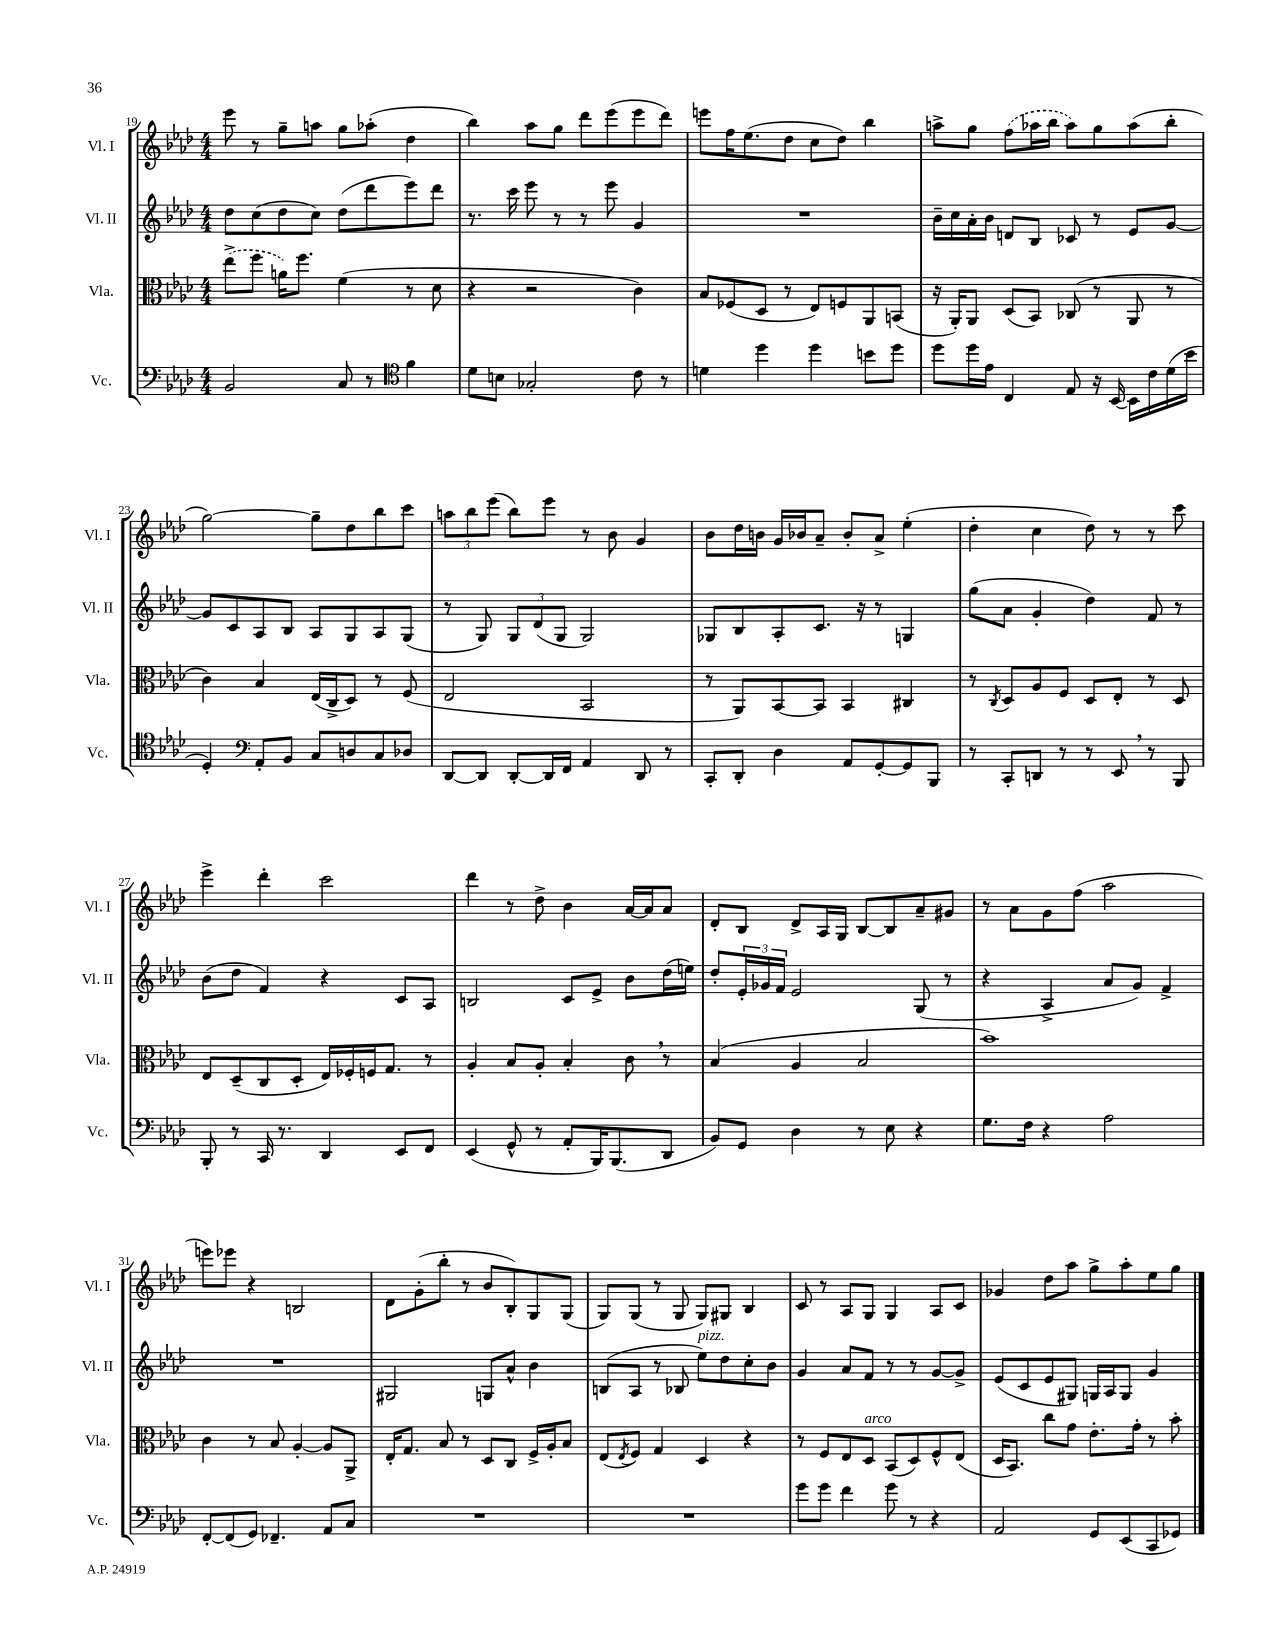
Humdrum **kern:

**kern	**kern	**kern	**kern
*staff4	*staff3	*staff2	*staff1
*clefF4	*clefC3	*clefG2	*clefG2
*k[b-e-a-d-]	*k[b-e-a-d-]	*k[b-e-a-d-]	*k[b-e-a-d-]
*M4/4	*M4/4	*M4/4	*M4/4
2BB-	(8ee-^	8dd-	8eee-
.	8ff	(8cc	8r
.	16a)	8dd-	8gg~
.	8.ff	.	.
.	.	8cc)	8aa
8C	(4f	(8dd-	8gg
8r	.	8ddd-	(8aa-'
*clefC4	*	*	*
4f	8r	8eee-)	4dd-
.	8d-	8ddd-	.
=	=	=	=
8d-	4r	8.r	4bb-)
8B	.	.	.
.	.	16ccc	.
2G-'	2r	8eee-	8aa-
.	.	8r	8gg
.	.	8r	8ddd-
.	.	8eee-	(8eee-
8c	4c)	4g	8eee-
8r	.	.	8ddd-)
=	=	=	=
4d	8B-	1r	8eee
.	(8F-	.	16ff
.	.	.	(8.ee-
4dd-	8D-	.	.
.	8r	.	8dd-
4dd-	8E-)	.	8cc
.	8F	.	8dd-)
8b	8AA-	.	4bb-
8dd-	(8BB	.	.
=	=	=	=
8dd-	16r	16b-~	8aa^
.	16AA-')	16cc	.
16dd-	8AA-	16a-'	8gg
16e-	.	16b-	.
4C	(8D-	8d	(8ff
.	8BB-)	8B-	16aa-
.	.	.	16bb-
8E-	(8C-	8c-	8aa-)
16r	8r	8r	8gg
[16BB-	.	.	.
16BB-]	8AA-	8e-	(8aa-
16c	.	.	.
(16d-	8r	[8g	8bb-'
16b-	.	.	.
=	=	=	=
4D-')	4c)	8g]	[2gg)
.	.	8c	.
*clefF4	*	*	*
8AA-'	4B-	8A-	.
8BB-	.	8B-	.
8C	(16E-	8A-	8gg~]
.	16C^	.	.
8D	8D-)	8G	8dd-
8C	8r	8A-	8bb-
8D-	(8F	(8G	8ccc
=	=	=	=
[8DD-	2E-	8r	12aa
.	.	.	12bb-
8DD-]	.	8G)	.
.	.	.	(12eee-
[8DD-'	.	12G	8bb-)
.	.	(12d-	.
16DD-]	.	.	8eee-
.	.	12G	.
16FF	.	.	.
4AA-	2BB-	2G)	8r
.	.	.	8b-
8DD-	.	.	4g
8r	.	.	.
=	=	=	=
8CC'	8r	8G-	8b-
8DD-'	8AA-)	8B-	16dd-
.	.	.	16b
4D-	[8BB-	8A-'	16g
.	.	.	16b-
.	8BB-]	8.c	8a-~
8AA-	4BB-	.	8b-'
.	.	16r	.
[8GG'	.	8r	8a-^
8GG]	4C#	4G	(4ee-'
8BBB-	.	.	.
=	=	=	=
8r	8r	(8gg	4dd-'
.	8qC	.	.
8CC'	8D-	8a-	.
8DD	8A-	4g'	4cc
8r	8F	.	.
8r	8D-	4dd-)	8dd-)
8EE-	8E-'	.	8r
8r	8r	8f	8r
8BBB-	8D-	8r	8ccc
=	=	=	=
8BBB-'	8E-	(8b-	4eee-^
8r	(8D-~	8dd-	.
16CC	8C	4f)	4ddd-'
8.r	.	.	.
.	8D-'	.	.
4DD-	16E-)	4r	2ccc
.	16F-'	.	.
.	16F	.	.
.	8.G	.	.
8EE-	.	8c	.
8FF	8r	8A-	.
=	=	=	=
(4EE-	4A-'	2B	4ddd-
8GG^^	8B-	.	8r
8r	8A-'	.	8dd-^
8AA-'	4B-'	8c	4b-
16BBB-)	.	8e-^	.
(8.BBB-	.	.	.
.	8c	8b-	[16a-
.	.	.	16a-]
8DD-	8r	(16dd-	8a-
.	.	16ee)	.
=	=	=	=
8BB-)	(4B-	8dd-'	8d-'
8GG	.	24e-'	8B-
.	.	24g-	.
.	.	24f	.
4D-	4A-	2e-	8d-^
.	.	.	16A-
.	.	.	16G
8r	2B-	.	[8B-
8E-	.	.	8B-]
4r	.	(8G	8a-~
.	.	8r	8g#
=	=	=	=
8.G	1b-)	4r	8r
.	.	.	8a-
16F	.	.	.
4r	.	4A-^	8g
.	.	.	(8ff
2A-	.	8a-	2aa-
.	.	8g)	.
.	.	4f^	.
=	=	=	=
[8FF'	4c	1r	8eee)
(8FF]	.	.	8eee-
8GG)	8r	.	4r
4.FF-~	8B-	.	.
.	[4A-'	.	2B
8AA-	8A-]	.	.
8C	8AA-^	.	.
=	=	=	=
1r	16E-'	2G#	8d-
.	8.G	.	.
.	.	.	(8g'
.	8B-	.	8bb-'
.	8r	.	8r
.	8D-	8G	8b-
.	8C	8a-^^	8B-')
.	16F^	4b-	8G
.	16A-'	.	.
.	8B-	.	(8G
=	=	=	=
1r	(8E-	(8B	8G)
.	8qE-	.	.
.	8F)	8A-	(8G
.	4G	8r	8r
.	.	8B-	8G
.	4D-	8ee-)	8G)
.	.	8dd-	8G#
.	4r	8cc'	4B-
.	.	8b-	.
=	=	=	=
8g	8r	4g	8c
8g	8F	.	8r
4f	8E-	8a-	8A-
.	8D-	8f	8G
8g	(8BB-	8r	4G
8r	8D-)	8r	.
4r	8F^^	[8g	8A-
.	(8E-	8g^]	8c
=	=	=	=
2AA-	16D-	(8e-	4g-
.	8.BB-)	.	.
.	.	8c	.
.	8cc	8e-	8dd-
.	8g	8G#)	8aa-
8GG	8.e-'	16G	8gg^
.	.	16A-	.
(8EE-	.	8G	8aa-'
.	16g'	.	.
8CC	8r	4g	8ee-
8GG-)	8b-'	.	8gg
==	==	==	==
*-	*-	*-	*-
